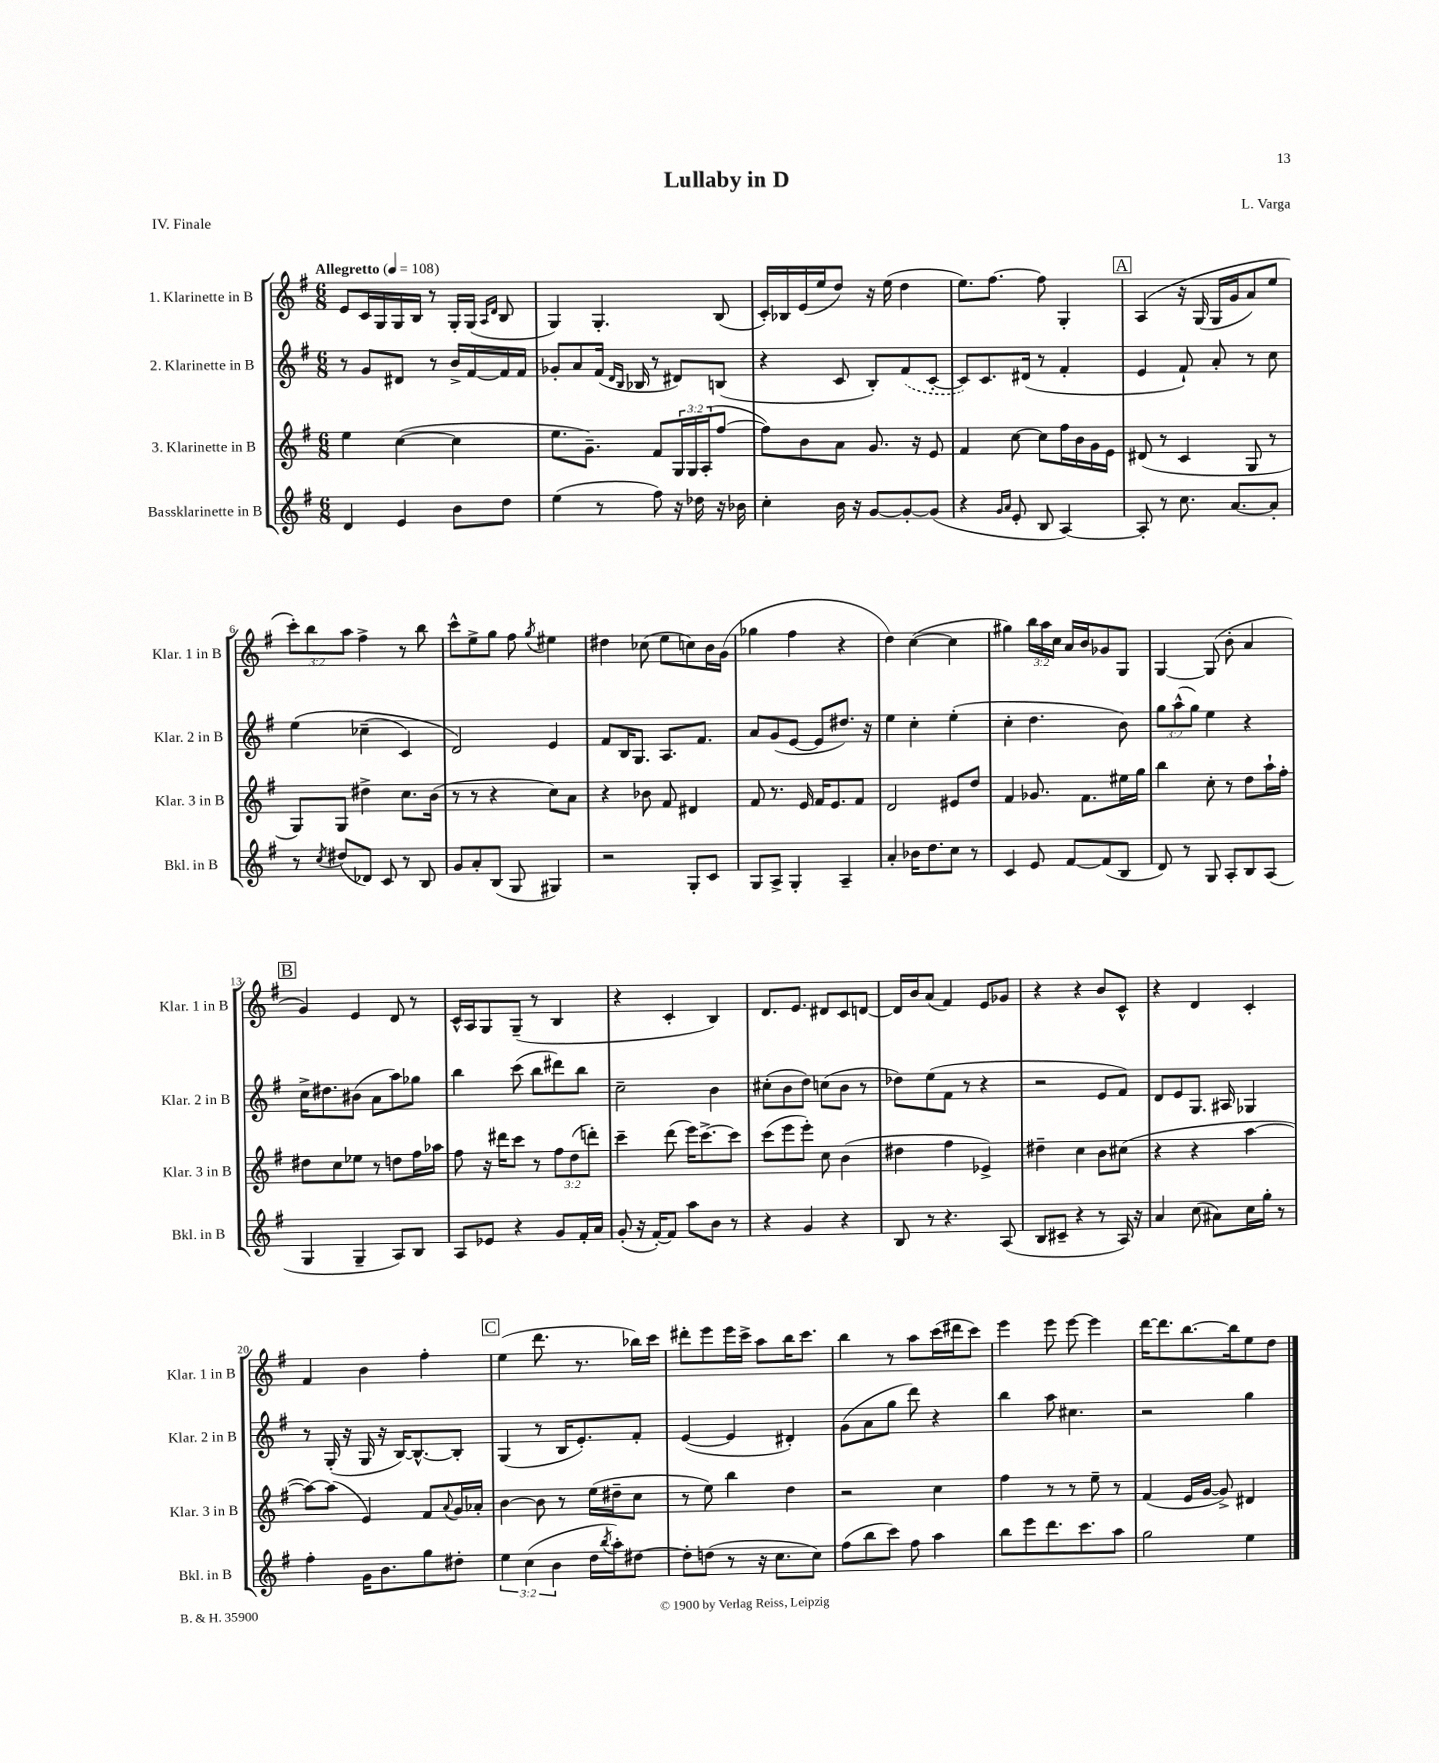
\header { title = "Lullaby in D" composer = "L. Varga" piece = "IV. Finale" }
<<
\new StaffGroup <<
\new Staff = "s0" \with { instrumentName = "1. Klarinette in B" shortInstrumentName = "Klar. 1 in B" } {
    \clef treble \key g \major \numericTimeSignature \time 6/8 \override Staff.TupletNumber.text = #tuplet-number::calc-fraction-text \tempo "Allegretto" 4 = 108
    e'8 c'16 g16 g16 b16 r8 g16-. g16( \grace { a16 d'16 } b8 |
    g4) g4.-. b8( |
    c'16-.) bes16 e'16( e''16 d''8) r16 e''16( d''4 |
    e''8.) fis''8.~ fis''8 g4-. |
    \mark \markup { \box "A" } a4\( r16 g16( g16 g'16 a'8) e''8 |
    \tuplet 3/2 { c'''8-.\) b''8 a''8 } fis''4-> r8 b''8 |
    c'''8-^ e''8-> g''8 fis''8 \acciaccatura { g''8 } eis''4 |
    dis''4 ces''8( e''8 c''8) b'16 g'16( |
    ges''4 fis''4 r4 |
    d''4) c''4~( c''4 |
    gis''4) \tuplet 3/2 { b''16 a''16 c''16 } a'16 b'16 ges'8 g8 |
    g4~ g8( b'8-. a'4 |
    \mark \markup { \box "B" } g'4) e'4 d'8 r8 |
    c'16-^ a16 g8 g8--( r8 b4 |
    r4 c'4-. b4) |
    d'8. e'8. dis'8 c'8 d'8~ |
    d'16 b'16 a'8( fis'4) e'8 ges'8 |
    r4 r4 b'8 c'8-^ |
    r4 d'4 c'4-. |
    fis'4 b'4 fis''4-. |
    \mark \markup { \box "C" } e''4( d'''8. r8. bes''16) c'''16 |
    dis'''8-. e'''8 e'''16 c'''16-> a''8 b''16 c'''8. |
    b''4 r8 a''8 c'''16( dis'''16 c'''8) |
    e'''4 e'''8 e'''8~ e'''4 |
    d'''16~ d'''8. b''8.~ b''16 e''8 d''8 \bar "|." |
}
\new Staff = "s1" \with { instrumentName = "2. Klarinette in B" shortInstrumentName = "Klar. 2 in B" } {
    \clef treble \key g \major \numericTimeSignature \time 6/8 \override Staff.TupletNumber.text = #tuplet-number::calc-fraction-text
    r8 g'8 dis'8 r8 b'16-> fis'16~ fis'16 fis'16 |
    ges'8-. a'8 fis'16( \grace { d'16 b16 } bes16 r8 dis'8) b8( |
    r4 c'8 b8-.) \once \slurDashed fis'8( c'8~-. |
    c'8) c'8. dis'16( r8 fis'4-. |
    \mark \markup { \box "A" } e'4 fis'8-!) a'8-. r8 c''8 |
    e''4\( ces''4--( c'4) |
    d'2\) e'4 |
    fis'8 b16 g8. a8. fis'8. |
    a'8 g'8( e'8~ e'8 dis''8.) r16 |
    e''4 c''4-. e''4-.( |
    c''4-. d''4. b'8) |
    \tuplet 3/2 { g''8 a''8-^( g''8) } e''4 r4 |
    \mark \markup { \box "B" } c''16-> dis''8. bis'8( a'8 a''8) ges''8 |
    b''4 c'''8( b''8 dis'''8) b''8 |
    c''2-- b'4 |
    cis''8-.( b'8 d''8) c''8( b'8 r8 |
    des''8) e''8( fis'8 r8 r4 |
    r2 e'8 fis'8) |
    d'8 e'8 g8. ais16 ges4 |
    r8 g16-.( r16 g16 r16 b16~) b8.~-^ b8-. |
    \mark \markup { \box "C" } g4( r8 b16 e'8.-.) fis'8-. |
    e'4~( e'4 dis'4-.) |
    g'8( a'8 g''8 d'''8) r4 |
    b''4 a''8 cis''4. |
    r2 g''4 \bar "|." |
}
\new Staff = "s2" \with { instrumentName = "3. Klarinette in B" shortInstrumentName = "Klar. 3 in B" } {
    \clef treble \key g \major \numericTimeSignature \time 6/8 \override Staff.TupletNumber.text = #tuplet-number::calc-fraction-text
    e''4 c''4~( c''4 |
    e''8. g'8.--) fis'8 \tuplet 3/2 { g16 g16 a16-.( } fis''8~ |
    fis''8) b'8 a'8 g'8. r16 e'8 |
    fis'4 c''8~ c''8 fis''16 b'16 g'16 e'16 |
    \mark \markup { \box "A" } dis'8( r8 c'4 g8 r8 |
    g8) g8 dis''4-> c''8. b'16( |
    r8 r8 r4 c''8) a'8 |
    r4 bes'8 fis'8 dis'4 |
    fis'8 r8. e'16 fis'16 e'8. fis'8 |
    d'2 eis'8 d''8 |
    fis'4 ges'8. fis'8. eis''16 g''16 |
    b''4 c''8-. r8 d''8 a''16-! fis''16-. |
    \mark \markup { \box "B" } dis''8 c''8 ees''8 r8 d''8 fis''16 aes''16 |
    fis''8 r16 dis'''16 c'''8 r8 \tuplet 3/2 { fis''8 d''8( d'''8-.) } |
    c'''4-- d'''8( e'''16) c'''8.~-> c'''8 |
    c'''8( e'''8 e'''8-.) c''8 b'4( |
    dis''4 fis''4 ees'4->) |
    dis''4-- c''4 b'8 cis''8( |
    r4 r4 a''4~ |
    a''8~) a''8( e'4) fis'8 \appoggiatura { a'8 } g'16 aes'16-. |
    \mark \markup { \box "C" } b'4~ b'8 r8 e''16( dis''16-- c''8 |
    r8 e''8) b''4 d''4 |
    r2 c''4 |
    fis''4 r8 r8 e''8-- r8 |
    fis'4( e'16 g'16~ g'8->) dis'4 \bar "|." |
}
\new Staff = "s3" \with { instrumentName = "Bassklarinette in B" shortInstrumentName = "Bkl. in B" } {
    \clef treble \key g \major \numericTimeSignature \time 6/8 \override Staff.TupletNumber.text = #tuplet-number::calc-fraction-text
    d'4 e'4 b'8 d''8 |
    e''4( r8 fis''8) r16 des''16 r16 bes'16 |
    c''4-. b'16 r16 g'8~ g'8~-. g'8( |
    r4 \grace { g'16 a'16 } e'8-. b8 a4~) |
    \mark \markup { \box "A" } a8-. r8 c''8. a'8.~ a'8-. |
    r8 \acciaccatura { c''8 } dis''8( des'8) c'8 r8 b8 |
    g'8 a'8-. b8( g8 gis4) |
    r2 g8-. c'8 |
    g8 a8-> g4-. a4-- |
    a'4-. bes'16 d''8. c''8 r8 |
    c'4 e'8 fis'8~ fis'8( b8 |
    d'8) r8 g8 a8-. b8 a8( |
    \mark \markup { \box "B" } g4 g4-- a8) b8 |
    a8 ees'8 r4 g'8 fis'16-. a'16 |
    g'8-.( r16 fis'16~-.) fis'8 a''8 b'8 r8 |
    r4 g'4 r4 |
    b8 r8 r4. a8( |
    b8 cis'8-- r4 r8 a16) r16 |
    a'4 c''8( ais'8) c''16 g''16-. r8 |
    fis''4-. g'16 b'8. g''8 dis''8-. |
    \mark \markup { \box "C" } \tuplet 3/2 { e''4 c''4( b'4 } d''16 \acciaccatura { b''8 } a''16-.) dis''8~ |
    dis''8-. d''8( r8 r16 c''8. c''8) |
    fis''8( b''8 c'''8) fis''8 a''4 |
    b''8 e'''8 d'''8. c'''8. a''8 |
    g''2 e''4 \bar "|." |
}
>>
>>
